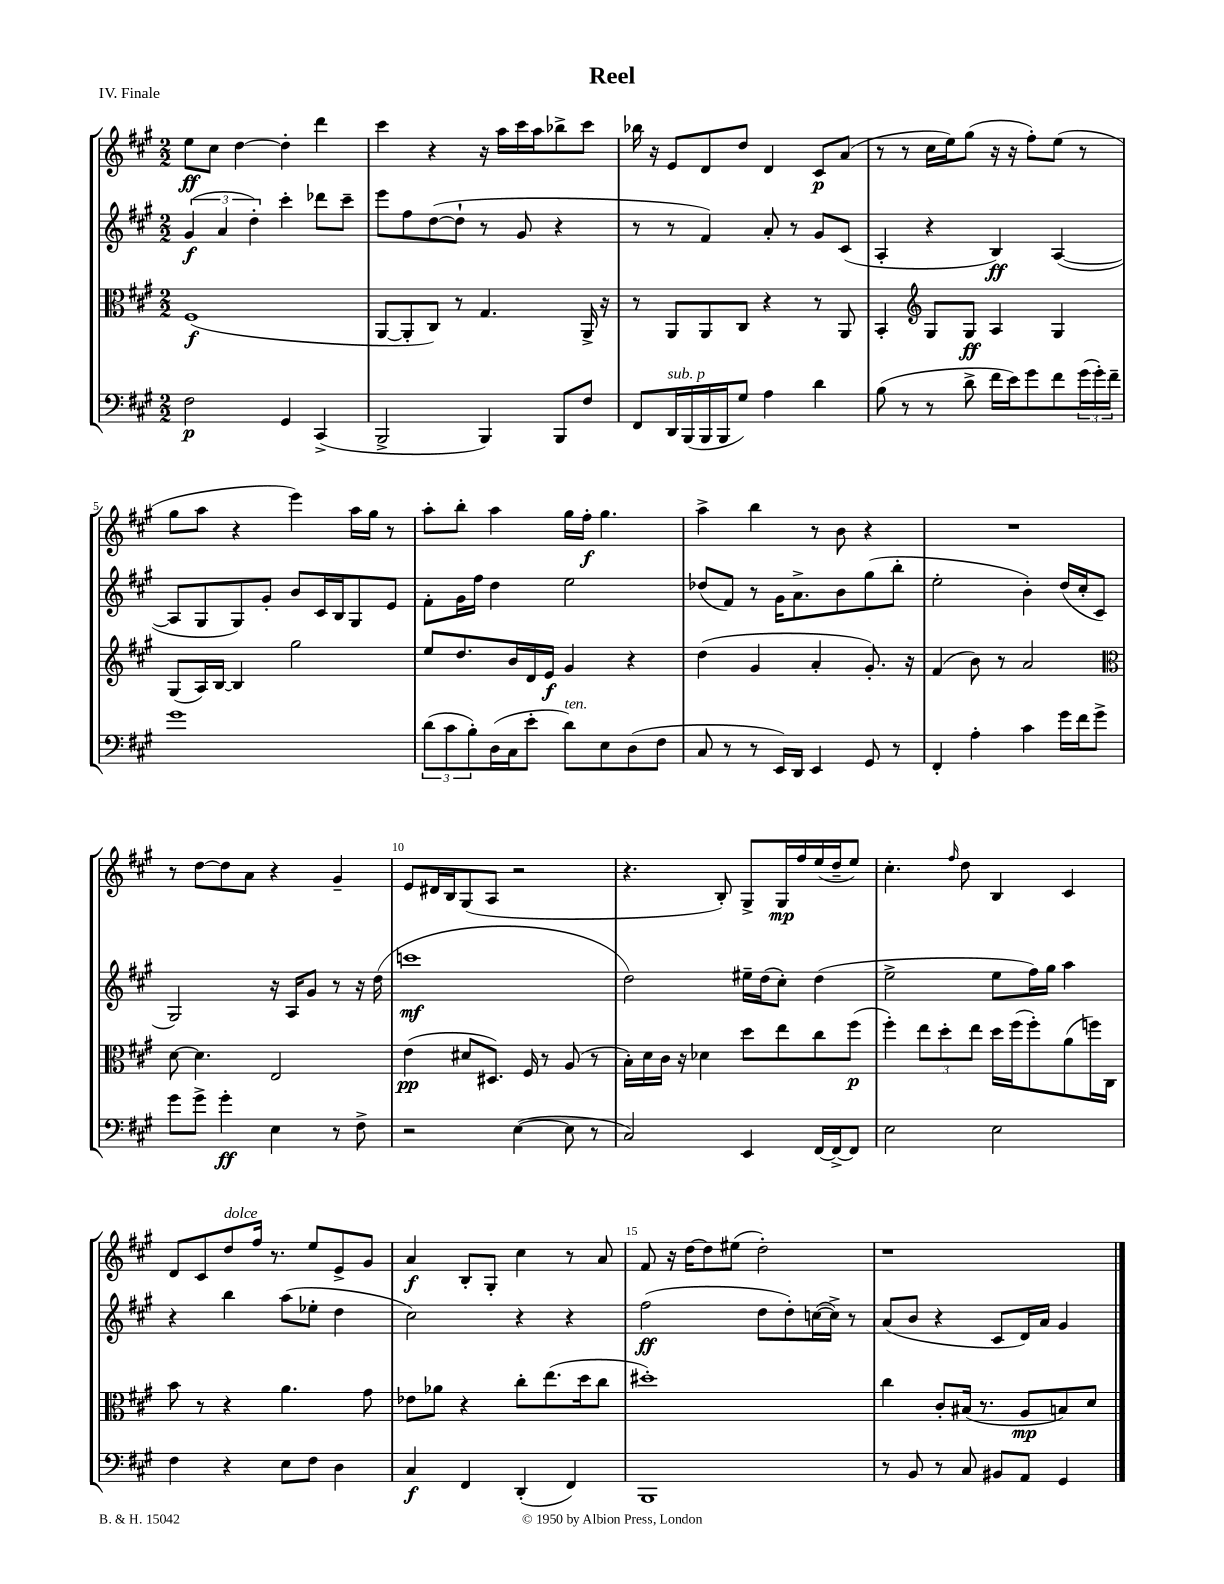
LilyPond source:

\header { title = "Reel" piece = "IV. Finale" }
<<
\new StaffGroup <<
\new Staff = "s0" {
    \clef treble \key a \major \numericTimeSignature \time 2/2
    e''8\ff cis''8 d''4~ d''4-. d'''4 |
    cis'''4 r4 r16 a''16 cis'''16 a''16 bes''8-> cis'''8 |
    bes''16 r16 e'8 d'8 d''8 d'4 cis'8\p a'8( |
    r8 r8 cis''16 e''16) gis''8( r16 r16 fis''8-.) e''8( r8 |
    gis''8 a''8 r4 e'''4) a''16 gis''16 r8 |
    a''8-. b''8-. a''4 gis''16 fis''16-.\f gis''4. |
    a''4-> b''4 r8 b'8 r4 |
    R1 |
    r8 d''8~ d''8 a'8 r4 gis'4-- |
    e'8 dis'16 b16 gis8( a8 r2 |
    r4. b8-.) gis8-> gis16\mp fis''16 e''16( d''16-- e''8) |
    cis''4.-. \grace { fis''16 } d''8 b4 cis'4 |
    d'8 cis'8 d''8^\markup { \italic "dolce" } fis''16 r8. e''8 e'8-> gis'8 |
    a'4\f b8-. gis8-. cis''4 r8 a'8 |
    fis'8 r16 d''16~ d''8 eis''8( d''2-.) |
    r1 \bar "|." |
}
\new Staff = "s1" {
    \clef treble \key a \major \numericTimeSignature \time 2/2
    \tuplet 3/2 { gis'4\f( a'4 d''4-.) } cis'''4-. des'''8 cis'''8-- |
    e'''8 fis''8 d''8~( d''8-! r8 gis'8 r4 |
    r8 r8 fis'4) a'8-. r8 gis'8 cis'8( |
    a4-. r4 b4\ff) a4~( |
    a8 gis8 gis8) gis'8-. b'8 cis'16 b16 gis8 e'8 |
    fis'8-. gis'16 fis''16 d''4 e''2 |
    des''8( fis'8) r8 gis'16 a'8.-> b'8 gis''8( b''8-. |
    e''2-. b'4-.) d''16( cis''16-. cis'8 |
    gis2) r16 a16 gis'8 r8 r16 d''16( |
    c'''1\mf |
    d''2) eis''16-- d''16( cis''8-.) d''4( |
    e''2-> e''8 fis''16) gis''16 a''4 |
    r4 b''4 a''8( ees''8-. d''4 |
    cis''2) r4 r4 |
    fis''2\ff( d''8 d''8-.) c''16~( c''16->) r8 |
    a'8( b'8 r4 cis'8 d'16) a'16 gis'4 \bar "|." |
}
\new Staff = "s2" {
    \clef alto \key a \major \numericTimeSignature \time 2/2
    fis1\f( |
    a,8~ a,8-. cis8) r8 gis4. a,16-> r16 |
    r8 a,8 a,8 cis8 r4 r8 a,8 |
    b,4-. \clef treble gis8 gis8\ff a4 gis4 |
    gis8( a16) b16~ b4 gis''2 |
    e''8 d''8. b'16 d'16 e'16\f gis'4 r4 |
    d''4( gis'4 a'4-. gis'8.-.) r16 |
    fis'4( b'8) r8 a'2 |
    \clef alto d'8~ d'4. e2 |
    e'4\pp( dis'8 dis8.) fis16 r8 a8( r8 |
    b16-.) d'16 cis'16 r16 des'4 d''8 e''8 cis''8 fis''8\p( |
    fis''4-.) \tuplet 3/2 { e''8 d''8-. e''8 } d''16 fis''16( fis''8-.) a'8( f''16) cis16 |
    b'8 r8 r4 a'4. gis'8 |
    ees'8 aes'8 r4 cis''8-. e''8.( d''16 cis''8 |
    dis''1-.) |
    cis''4 cis'8-. bis16( r8. a8\mp b8) d'8 \bar "|." |
}
\new Staff = "s3" {
    \clef bass \key a \major \numericTimeSignature \time 2/2
    fis2\p gis,4 cis,4->( |
    b,,2-> b,,4) b,,8 fis8 |
    fis,8 d,16^\markup { \italic "sub. p" } b,,16( b,,16 b,,16 gis8) a4 d'4 |
    b8( r8 r8 d'8-> fis'16 e'16) gis'8 fis'8 \tuplet 3/2 { gis'16( gis'16-.) fis'16-- } |
    gis'1 |
    \tuplet 3/2 { d'8( cis'8 b8-.) } d16( cis16 e'8-. d'8^\markup { \italic "ten." }) e8 d8( fis8 |
    cis8 r8 r8 e,16) d,16 e,4 gis,8 r8 |
    fis,4-. a4-. cis'4 gis'16 fis'16 gis'8-> |
    gis'8 gis'8-> gis'4-.\ff e4 r8 fis8-> |
    r2 e4~( e8 r8 |
    cis2) e,4 fis,16~ fis,16~-> fis,8 |
    e2 e2 |
    fis4 r4 e8 fis8 d4 |
    cis4\f fis,4 d,4-.( fis,4) |
    b,,1 |
    r8 b,8 r8 cis8 bis,8 a,8 gis,4 \bar "|." |
}
>>
>>
\layout { \context { \Score \override BarNumber.break-visibility = ##(#f #t #t) barNumberVisibility = #(every-nth-bar-number-visible 5) } }
